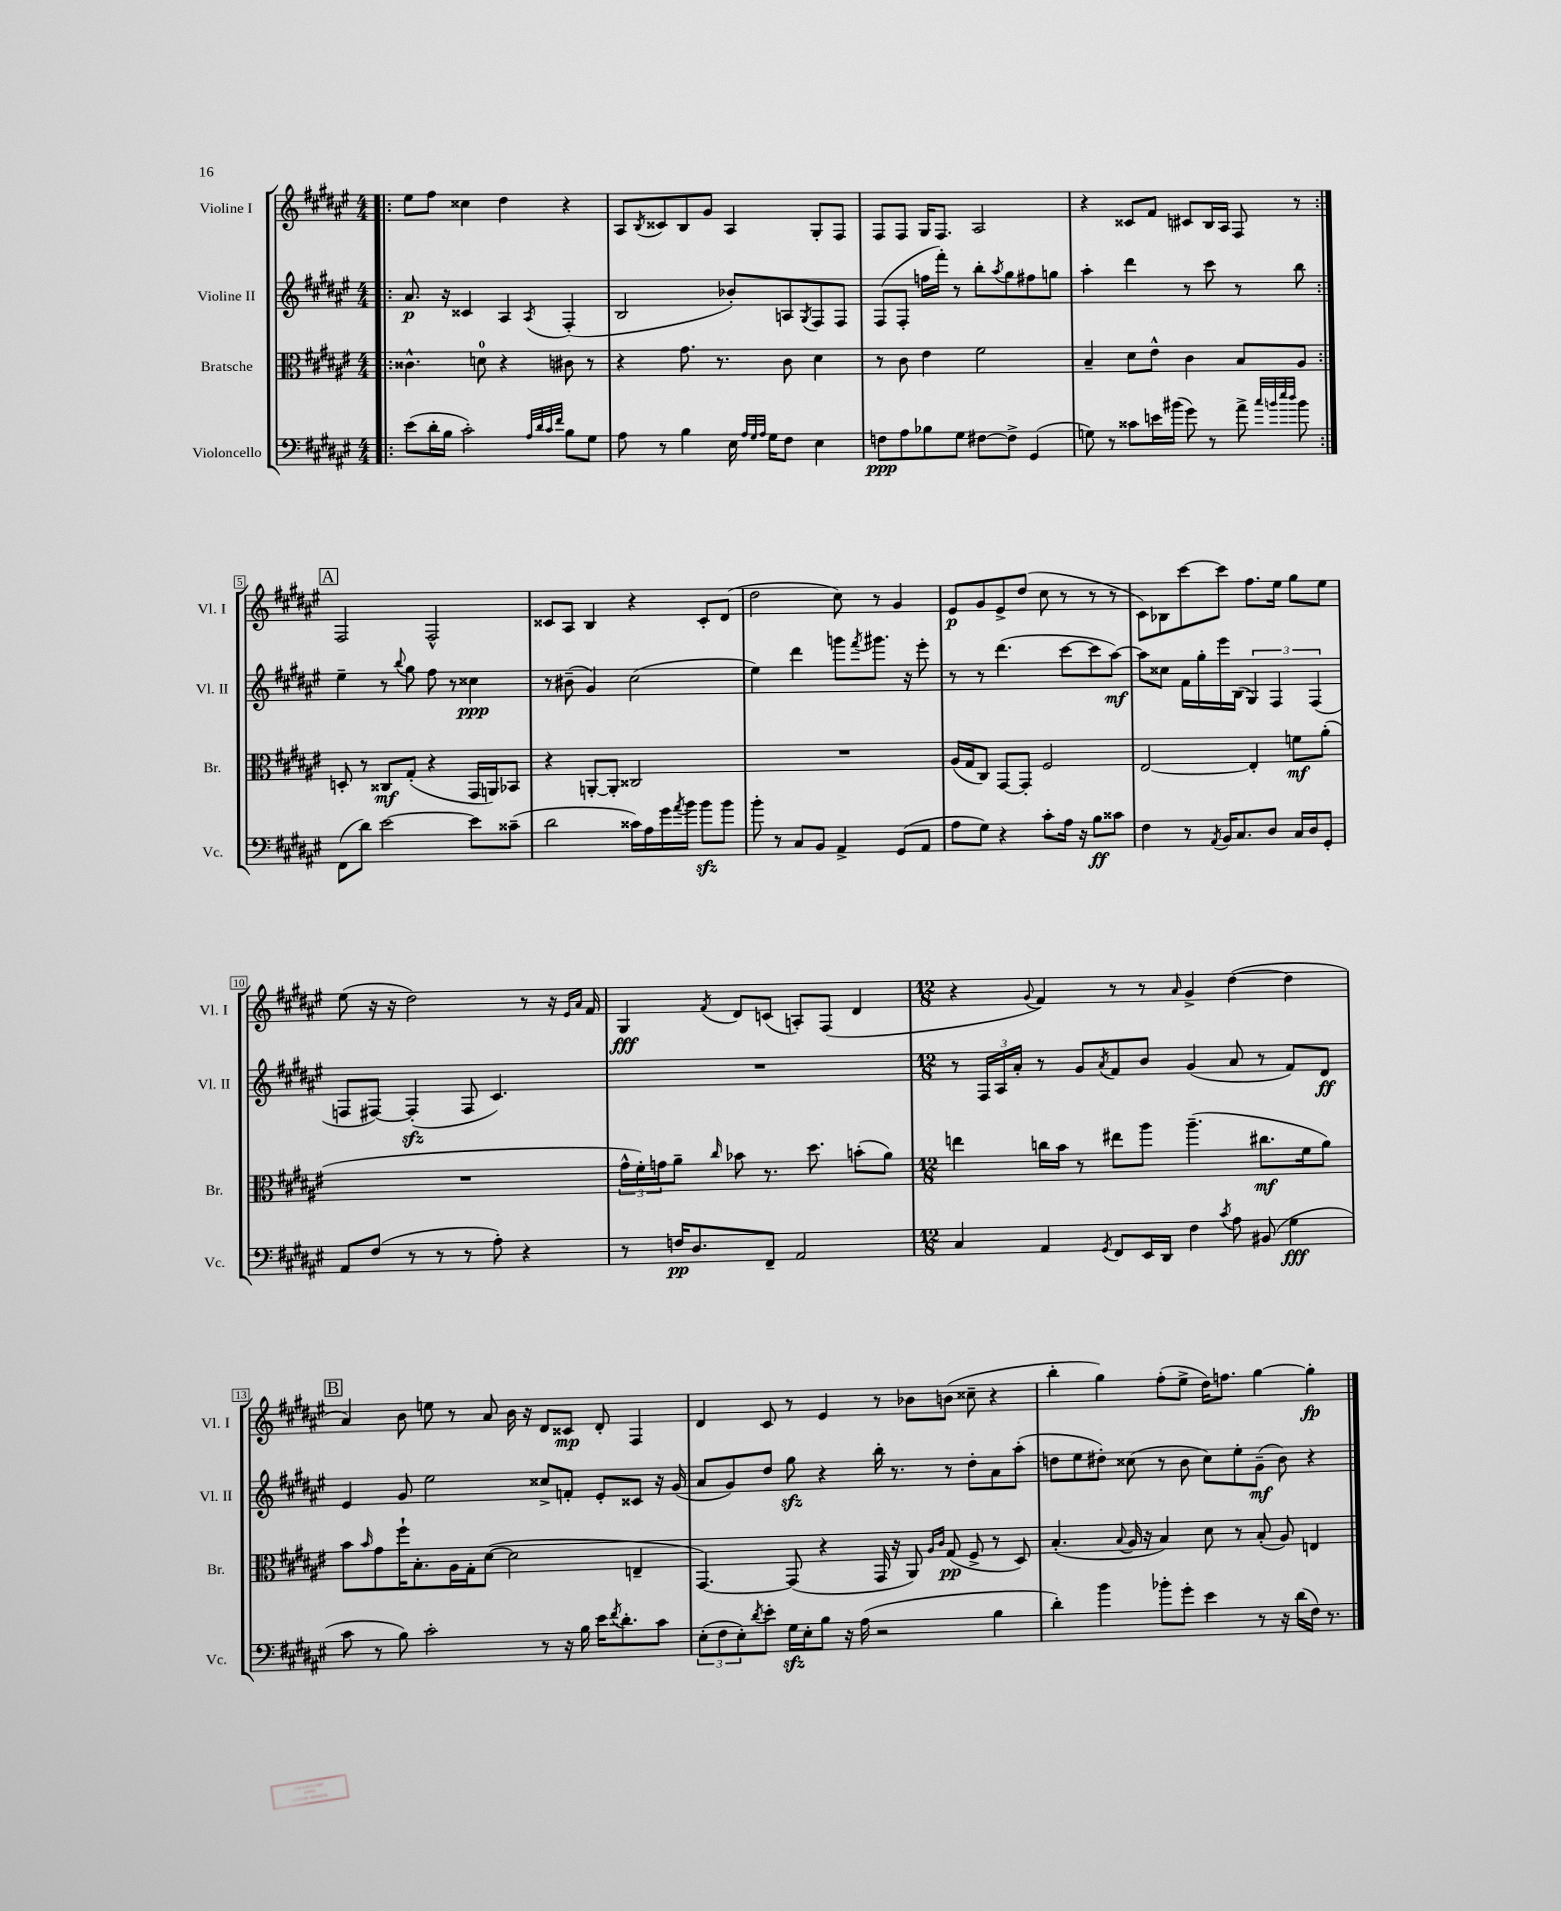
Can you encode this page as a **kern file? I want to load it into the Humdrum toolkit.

**kern	**dynam	**kern	**dynam	**kern	**dynam	**kern	**dynam
*part4	*part4	*part3	*part3	*part2	*part2	*part1	*part1
*staff4	*staff4	*staff3	*staff3	*staff2	*staff2	*staff1	*staff1
*I"Violoncello	*	*I"Bratsche	*	*I"Violine II	*	*I"Violine I	*
*I'Vc.	*	*I'Br.	*	*I'Vl. II	*	*I'Vl. I	*
*clefF4	*	*clefC3	*	*clefG2	*	*clefG2	*
*k[f#c#g#d#a#e#]	*	*k[f#c#g#d#a#e#]	*	*k[f#c#g#d#a#e#]	*	*k[f#c#g#d#a#e#]	*
*M4/4	*	*M4/4	*	*M4/4	*	*M4/4	*
=1!|:	=1!|:	=1!|:	=1!|:	=1!|:	=1!|:	=1!|:	=1!|:
(8e#\L	.	4.c##X^^\	.	8.a#/	p	8ee#\L	.
16d#'\L	.	.	.	.	.	8ff#\J	.
16B\JJ	.	.	.	16r	.	.	.
2c#'\)	.	.	.	4c##X/	.	4cc##X\	.
.	.	8dn\	.	.	.	.	.
.	.	4r	.	4A#/	.	4dd#\	.
32qqA#/LLL	.	.	.	.	.	.	.
32qqd#/	.	.	.	.	.	.	.
32qqc#/	.	.	.	.	.	.	.
32qqf#/JJJ	.	.	.	8qA#/	.	.	.
8B\L	.	8c#X\	.	(4F#'/	.	4r	.
8G#\J	.	8r	.	.	.	.	.
=2	=2	=2	=2	=2	=2	=2	=2
8A#\	.	4r	.	2B/	.	8A#/L	.
.	.	.	.	.	.	8qB/	.
8r	.	.	.	.	.	8c##X/	.
4B\	.	8.g#\	.	.	.	8B/	.
.	.	.	.	.	.	8g#/J	.
.	.	8.r	.	.	.	.	.
16E#\	.	.	.	8b-X'/L)	.	4A#/	.
32qqA#/LLL	.	.	.	.	.	.	.
32qqG#/	.	.	.	.	.	.	.
32qqA#/JJJ	.	.	.	.	.	.	.
16G#\KL	.	.	.	.	.	.	.
8F#\J	.	8c#\	.	8An/	.	.	.
.	.	.	.	8qG#/	.	.	.
4E#\	.	4d#\	.	8F#/	.	8G#'/L	.
.	.	.	.	8F#/J	.	8F#/J	.
=3	=3	=3	=3	=3	=3	=3	=3
8Fn\L	ppp	8r	.	(8F#/L	.	8F#/L	.
8A#\	.	8c#\	.	8F#'/J	.	8F#/J	.
8B-X\	.	4e#\	.	16ffn\LL	.	16G#/KL	.
.	.	.	.	16fff#'\JJ)	.	8.F#/J	.
8G#\J	.	.	.	8r	.	.	.
[8F#X\L	.	2f#\	.	8bb'\L	.	2A#/	.
.	.	.	.	8qaa#/	.	.	.
8F#^\J]	.	.	.	8gg#\	.	.	.
(4GG#/	.	.	.	8ff#X\	.	.	.
.	.	.	.	8ggn\J	.	.	.
=4	=4	=4	=4	=4	=4	=4	=4
8Gn\)	.	4B~/	.	4aa#'\	.	4r	.
8r	.	.	.	.	.	.	.
8c##X\L	.	8d#\L	.	4ddd#\	.	8c##X/L	.
16en\L	.	8e#^^\J	.	.	.	8f#/J	.
(16b#X\JJ	.	.	.	.	.	.	.
8g#\)	.	4c#\	.	8r	.	8c#X/L	.
8r	.	.	.	8ccc#\	.	16B/L	.
.	.	.	.	.	.	16A#/JJ	.
8a#^\	.	8B/L	.	8r	.	8F#/	.
32qqcc#/LLL	.	.	.	.	.	.	.
32qqbn/	.	.	.	.	.	.	.
32qqee#/	.	.	.	.	.	.	.
32qqdd#/JJJ	.	.	.	.	.	.	.
8b\	.	8A#/J	.	8bb\	.	8r	.
!!LO:LB:g=z
!!LO:REH:place=s1:t=A
=5:|!	=5:|!	=5:|!	=5:|!	=5:|!	=5:|!	=5:|!	=5:|!
(8FF#\L	.	8Dn'/	.	4ee#~\	.	2F#/	.
8d#\J)	.	8r	.	.	.	.	.
[2e#\	.	8C##X/L	mf	8r	.	.	.
.	.	.	.	8qqbb/	.	.	.
.	.	(8G#'/J	.	8gg#\	.	.	.
.	.	4r	.	8ff#\	.	2F#^^/	.
.	.	.	.	8r	.	.	.
8e#\L]	.	16GG#/LL	.	4cc##X\	ppp	.	.
.	.	16AAn/J)	.	.	.	.	.
(8c##X~\J	.	8BB-X/J	.	.	.	.	.
=6	=6	=6	=6	=6	=6	=6	=6
2d#\	.	4r	.	8r	.	8c##X/L	.
.	.	.	.	(8b#X~\	.	8A#/J	.
.	.	[8AAn'/L	.	4g#/)	.	4B/	.
.	.	8AA'/J]	.	.	.	.	.
16c##X\LL)	.	2C##X/	.	(2cc#\	.	4r	.
16A#\	.	.	.	.	.	.	.
16g#\	.	.	.	.	.	.	.
8qa#/	.	.	.	.	.	.	.
16b\JJ	.	.	.	.	.	.	.
8bzz\L	.	.	.	.	.	8c##'/L	.
8b\J	.	.	.	.	.	(8d#/J	.
=7	=7	=7	=7	=7	=7	=7	=7
8b'\	.	1r	.	4ee#\)	.	2dd#\	.
8r	.	.	.	.	.	.	.
8C#/L	.	.	.	4ddd#\	.	.	.
8BB/J	.	.	.	.	.	.	.
4AA#^/	.	.	.	8gggn\L	.	8cc#\)	.
.	.	.	.	8qfff#/	.	.	.
.	.	.	.	8.ggg#X\J	.	8r	.
(8GG#/L	.	.	.	.	.	4g#/	.
.	.	.	.	16r	.	.	.
8AA#/J	.	.	.	8eee#'\	.	.	.
=8	=8	=8	=8	=8	=8	=8	=8
8A#\L	.	(16A#/LL	.	8r	.	8e#/L	p
.	.	16G#/J	.	.	.	.	.
8G#\J)	.	8C#/J)	.	8r	.	8g#/	.
4r	.	[8GG#/L	.	(4.ddd#\	.	8e#^/	.
.	.	8GG#'/J]	.	.	.	(8dd#/J	.
8c#'\L	.	2F#/	.	.	.	8cc#\	.
16A#\Jk	.	.	.	[8ccc#\L	.	8r	.
16r	.	.	.	.	.	.	.
8B\L	ff	.	.	8ccc#\]	.	8r	.
8c##X\J	.	.	.	[8aa#\J)	mf	8r	.
=9	=9	=9	=9	=9	=9	=9	=9
4F#\	.	[2E#/	.	8aa#\L]	.	8c#\L)	.
.	.	.	.	8cc##X\J	.	8B-X\	.
8r	.	.	.	16f#\LL	.	[8ccc#\	.
.	.	.	.	16gg#'\	.	.	.
8qAA#/	.	.	.	.	.	.	.
16BB/KL	.	.	.	16eee#\	.	8ccc#\J]	.
8.C#/	.	.	.	(16B\JJ	.	.	.
.	.	4E#'/]	.	6G#/)	.	8.ff#\L	.
8D#/J	.	.	.	.	.	.	.
.	.	.	.	6F#/	.	.	.
.	.	.	.	.	.	16ee#\Jk	.
16C#/LL	.	8fn\L	mf	.	.	8gg#\L	.
16D#/J	.	.	.	.	.	.	.
.	.	.	.	(6F#/	.	.	.
8GG#'/J	.	(8a#'\J	.	.	.	8ee#\J	.
!!LO:LB:g=z
=10	=10	=10	=10	=10	=10	=10	=10
8AA#/L	.	1r	.	8Fn/L	.	(8ee#\	.
(8F#/J	.	.	.	[8F#X/J)	.	16r	.
.	.	.	.	.	.	16r	.
8r	.	.	.	(4F#zz'/]	.	2dd#\)	.
8r	.	.	.	.	.	.	.
8r	.	.	.	8F#/	.	.	.
8A#'\)	.	.	.	4.c#/)	.	.	.
4r	.	.	.	.	.	8r	.
.	.	.	.	.	.	16r	.
.	.	.	.	.	.	16qqe#/LL	.
.	.	.	.	.	.	16qqa#/JJ	.
.	.	.	.	.	.	16f#/	.
=11	=11	=11	=11	=11	=11	=11	=11
8r	.	24g#^^\LL	.	1r	.	4G#/	fff
.	.	24f#'\)	.	.	.	.	.
.	.	24gn\J	.	.	.	.	.
16Fn/KL	pp	8a#~\J	.	.	.	.	.
8.D#/	.	.	.	.	.	.	.
.	.	16qqcc#/	.	.	.	8qf#/	.
.	.	8b-X\	.	.	.	8d#/L	.
8FF#~/J	.	8.r	.	.	.	(8cn/J	.
2AA#/	.	.	.	.	.	8An'/L)	.
.	.	8.dd#\	.	.	.	.	.
.	.	.	.	.	.	(8F#/J	.
.	.	(8bn'\L	.	.	.	4d#/	.
.	.	8a#\J)	.	.	.	.	.
=12	=12	=12	=12	=12	=12	=12	=12
*M12/8	*	*M12/8	*	*M12/8	*	*M12/8	*
4C#/	.	4een\	.	8r	.	4r	.
.	.	.	.	24F#/LL	.	.	.
.	.	.	.	24A#/	.	.	.
.	.	.	.	24a#'/JJ	.	.	.
.	.	.	.	.	.	8qqg#/	.
4AA#/	.	16ccn\LL	.	8r	.	4f#/)	.
.	.	16b\JJ	.	.	.	.	.
.	.	8r	.	8g#/L	.	.	.
8qGG#/	.	.	.	8qa#/	.	.	.
8FF#/L	.	8ee#X\L	.	8f#/	.	8r	.
16EE#/L	.	8aa#\J	.	8b/J	.	8r	.
16DD#/JJ	.	.	.	.	.	.	.
.	.	.	.	.	.	16qqa#/	.
4F#\	.	(4.aa#~\	.	(4g#/	.	4g#^/	.
8qc#/	.	.	.	.	.	.	.
8A#\	.	.	.	8a#/	.	([4dd#\	.
(8BB#X/	.	8.cc#X\L	mf	8r	.	.	.
4G#\	fff	.	.	8f#/L)	.	4dd#\]	.
.	.	16f#\k	.	.	.	.	.
.	.	8a#\J)	.	8d#/J	ff	.	.
!!LO:LB:g=z
!!LO:REH:place=s1:t=B
=13	=13	=13	=13	=13	=13	=13	=13
8c#\	.	8b\L	.	4e#/	.	4a#/)	.
.	.	16qqb/	.	.	.	.	.
8r	.	8g#\	.	.	.	.	.
8B\)	.	16ff#`\K	.	8g#/	.	8b\	.
.	.	8.B'\	.	.	.	.	.
2c#'\	.	.	.	2ee#\	.	8een\	.
.	.	16A#\L	.	.	.	8r	.
.	.	16G#'\J	.	.	.	.	.
.	.	([8d#\J	.	.	.	8a#/	.
.	.	2d#\]	.	.	.	16b\	.
.	.	.	.	.	.	16r	.
8r	.	.	.	8cc##X^/L	.	8d#/L	.
16r	.	.	.	8fn'/J	.	8c##X/J	mp
16B\	.	.	.	.	.	.	.
16e#\KL	.	.	.	8e#'/L	.	8d#'/	.
8qf#/	.	.	.	.	.	.	.
8.d#'\	.	.	.	.	.	.	.
.	.	4En~/	.	8c##X/J	.	4F#/	.
8c#\J	.	.	.	16r	.	.	.
.	.	.	.	(16g#/	.	.	.
=14	=14	=14	=14	=14	=14	=14	=14
(12E#'\L	.	[4.GG#/)	.	8a#/L	.	4d#/	.
12F#\	.	.	.	.	.	.	.
.	.	.	.	8g#/)	.	.	.
12E#'\)	.	.	.	.	.	.	.
8qd#/	.	.	.	.	.	.	.
8e#'\J	.	.	.	8dd#/J	.	8c#/	.
16G#zz\LL	.	(8GG#/]	.	8gg#zz\	.	8r	.
16E#'\J	.	.	.	.	.	.	.
8B\J	.	4r	.	4r	.	4e#/	.
16r	.	.	.	.	.	.	.
(16A#\	.	.	.	.	.	.	.
2r	.	16GG#/	.	16bb'\	.	8r	.
.	.	16r	.	8.r	.	.	.
.	.	8AA#/)	.	.	.	8b-X\L	.
.	.	16qqA#/LL	.	.	.	.	.
.	.	16qqc#/JJ	.	.	.	.	.
.	.	(8G#/	pp	8r	.	(8bn\J	.
.	.	8F#^/	.	8dd#'\L	.	8cc##X~\	.
4B\	.	8r	.	8a#\	.	4r	.
.	.	8D#/)	.	(8aa#'\J	.	.	.
=15	=15	=15	=15	=15	=15	=15	=15
4d#'\)	.	(4.B'/	.	8ddn\L	.	4bb'\	.
.	.	.	.	8ee#\	.	.	.
4b\	.	.	.	8dd#X'\J)	.	4gg#\)	.
.	.	8qqB/	.	.	.	.	.
.	.	16A#/	.	(8cc##X\	.	.	.
.	.	16r	.	.	.	.	.
8b-X'\L	.	4B/)	.	8r	.	(8ff#'\L	.
8g#'\J	.	.	.	8b\	.	8ee#^\J	.
4e#\	.	8d#\	.	8cc##\L)	.	16dd#\KL)	.
.	.	.	.	.	.	8.ffn\J	.
.	.	8r	.	8ee#'\	.	.	.
8r	.	(8B'/	.	(8g#~\J	mf	[4gg#\	.
16r	.	8A#/)	.	8b\)	.	.	.
(16d#\LL	.	.	.	.	.	.	.
16F#\JJ)	.	4En/	.	4r	.	4gg#'\]	fp
8.r	.	.	.	.	.	.	.
==	==	==	==	==	==	==	==
*-	*-	*-	*-	*-	*-	*-	*-
